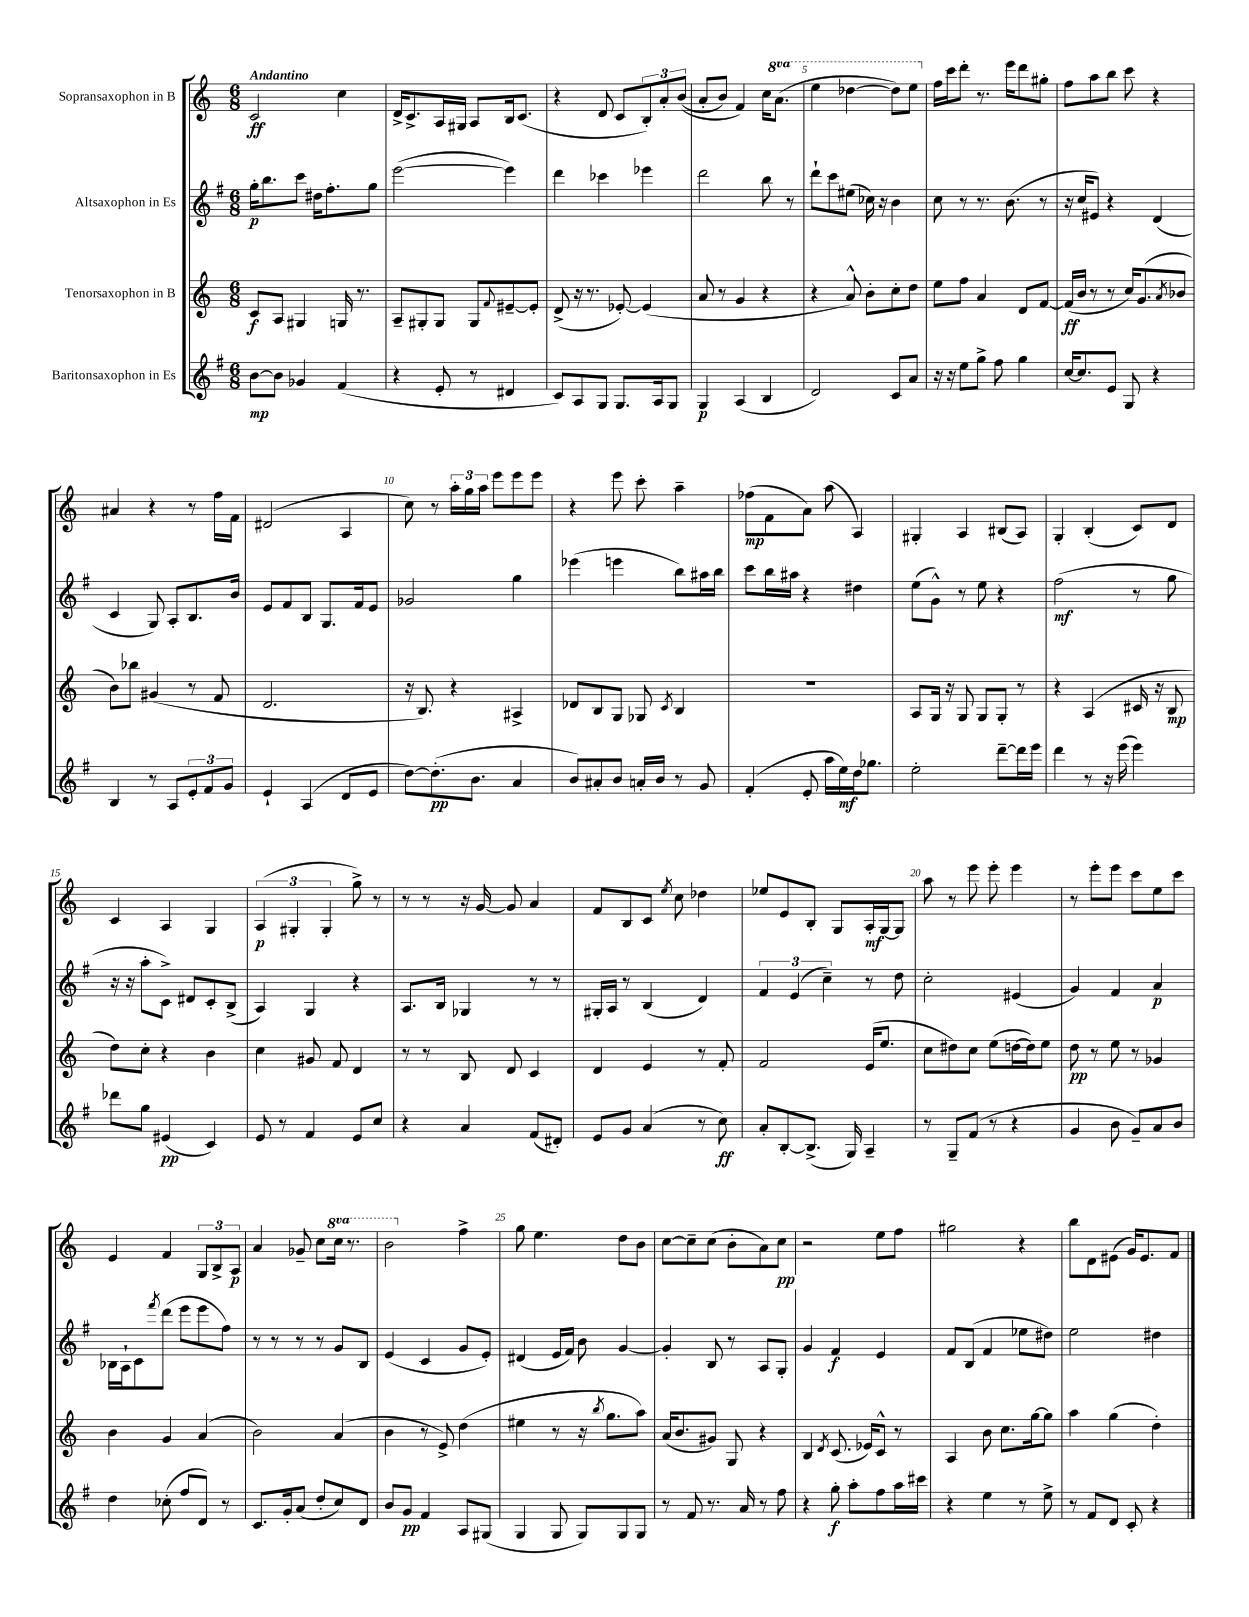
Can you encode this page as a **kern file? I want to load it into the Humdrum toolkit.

**kern	**kern	**kern	**kern
*staff4	*staff3	*staff2	*staff1
*clefG2	*clefG2	*clefG2	*clefG2
*k[f#]	*k[]	*k[f#]	*k[]
*M6/8	*M6/8	*M6/8	*M6/8
[8b\L	8c/L	16gg'\LK	2c/
.	.	8.bb\	.
8b\]J	8A/J	.	.
4g-/	4G#/	8ccc\J	.
.	.	16dd#\LK	.
.	.	8.ff#'\	.
(4f#/	16G/	.	4cc\
.	8.r	.	.
.	.	8gg\J	.
=	=	=	=
4r	8A~/L	([2eee\	16d^/LK
.	.	.	8.c^/
.	8G#'/	.	.
8e'/	8G#/J	.	16A/L
.	.	.	16G#/JJ
8r	8G#/L	.	8A/L
.	8qqf/	.	.
4d#/	[8e#~/	4eee\])	16B/k
.	.	.	(8.c/J
.	8e#'/]J	.	.
=	=	=	=
8c/L)	(8d^/	4ddd\	4r
8A/	16r	.	.
.	8.r	.	.
8G/J	.	4ccc-\	8d/
8.G/L	[8e-'/)	.	8c/L
.	(4e-/]	4eee-\	12B'/)
16A/k	.	.	.
.	.	.	12a'/
8G/J	.	.	.
.	.	.	&((12b/J
=	=	=	=
4G/	8a/	2ddd\	8a'/L
.	8r	.	8b/J)
(4A/	4g/	.	4f/&)
4B/	4r	8bb\	16cc\LK
.	.	.	(8.aa\J
.	.	8r	.
=	=	=	=
2d/)	4r	8ddd`\L	4eee\
.	.	8ccc\	.
.	8a^^/)	(8ee#\J	[4ddd-\
.	8b'\L	16cc-\)	.
.	.	16r	.
8c/L	8cc'\	4b\	8ddd-\]L)
8a/J	8dd\J	.	8eee\J
=	=	=	=
16r	8ee\L	8cc\	16ff\LL
16r	.	.	16ccc\J
8ee\L	8ff\J	8r	8ddd'\J
8gg^\J	4a/	8.r	8.r
8ff#\	.	.	.
.	.	(8.b\	16eee\LK
4gg\	8d/L	.	8ddd\
.	[8f/J	8r	8gg#'\J
=	=	=	=
[16cc/LK	(16f/]LL	16r	8ff\L
8.cc/]	16b/JJ	16cc/LK	.
.	8r	8e#/J)	8aa\
8e/J	8r	4r	8bb\J
8G/	16cc/LK)	.	8ccc\
.	(8.g/	.	.
4r	.	(4d/	4r
.	8qa/	.	.
.	8b-/J	.	.
=	=	=	=
4B/	8b\L)	4c/	4a#/
.	8bb-\J	.	.
8r	(4g#/	8G/)	4r
8A/L	.	8A'/L	.
12e'/	8r	8.B/	8r
12f#/	.	.	.
.	8f/	.	16ff\LL
12g/J	.	.	.
.	.	16b/Jk	16f\JJ
=	=	=	=
4e`/	2.d/	8e/L	(2d#/
.	.	8f#/	.
(4A/	.	8B/J	.
.	.	8.G/L	.
8d/L	.	.	4A/
.	.	16f#/k	.
8e/J	.	8e/J	.
=	=	=	=
[8dd\L)	16r	2g-/	8cc\)
.	8.B/)	.	.
(8.dd'\]	.	.	8r
.	4r	.	24aa'\LL
.	.	.	24gg\
8.b\J	.	.	.
.	.	.	24aa\JJ
.	.	.	8eee\L
4a/	4A#^/	4gg\	8eee\
.	.	.	8eee\J
=	=	=	=
8b/L)	8d-/L	(4eee-\	4r
8a#'/	8B/	.	.
8b/J	8G/J	4eee\	8eee\
16a'/LL	8G-/	.	8ccc'\
16b/JJ	.	.	.
.	8qc/	.	.
8r	4B/	8bb\L)	4aa~\
8g/	.	16aa#\L	.
.	.	16bb\JJ	.
=	=	=	=
(4f#'/	2.r	8ccc\L	(8ff-\L
.	.	16bb\L	8f\
.	.	16aa#\JJ	.
8e'/	.	4r	8a\J)
16aa\LL	.	.	(8aa\
16ee\)	.	.	.
16dd\J	.	4dd#\	4A/)
8.gg-\J	.	.	.
=	=	=	=
2ee'\	8A/L	(8ee\L	4G#'/
.	16G/Jk	8g^^\J)	.
.	16r	.	.
.	8G/	8r	4A/
.	8G/L	8ee\	.
[8ddd~\L	8G'/J	4r	(8B#/L
16ddd\]L	8r	.	8A/J)
16eee\JJ	.	.	.
=	=	=	=
4ddd\	4r	(2ff#\	4G'/
8r	(4A/	.	(4B'/
16r	.	.	.
(16eee\	.	.	.
4eee\)	16c#/	8r	8c/L)
.	16r	.	.
.	8B/	8gg\	8d/J
=	=	=	=
8ddd-\L	8dd\L)	16r	4c/
.	.	16r	.
8gg\J	8cc'\J	8aa'\L	.
(4e#/	4r	8c^\J)	4A/
.	.	8d#/L	.
4c/)	4b\	8c'/	4G/
.	.	(8B^/J	.
=	=	=	=
8e/	4cc\	4A/)	(6A/
8r	.	.	.
.	.	.	6G#'/
4f#/	8g#/	4G/	.
.	.	.	6G#'/
.	8f/	.	.
8e/L	4d/	4r	8gg^\)
8cc/J	.	.	8r
=	=	=	=
4r	8r	8.A/L	8r
.	8r	.	8r
.	.	16B/Jk	.
4a/	8B/	4G-/	16r
.	.	.	[16g/
.	8d/	.	8g/]
(8f#/L	4c/	8r	4a/
8d#'/J)	.	8r	.
=	=	=	=
8e/L	4d/	16G#'/LL	8f/L
.	.	16A/JJ	.
8g/J	.	8r	8B/
(4a/	4e/	(4B/	8c/J
.	.	.	8qee/
.	.	.	8cc\
8r	8r	4d/)	4dd-\
8cc\)	8f'/	.	.
=	=	=	=
8a'/L	2f/	6f#/	8ee-/L
[8B'/	.	.	8e/
.	.	(6e/	.
(8.B^/]J	.	.	8B'/J
.	.	6cc~\)	.
.	.	.	8G/L
16G/)	.	.	.
4A~/	(16e/LK	8r	16A'/L
.	8.ee/J	.	[16G/J
.	.	8dd\	8G/]J
=	=	=	=
8r	8cc\L	2cc'\	8aa\
8G~/L	8dd#\)	.	8r
(8f#/J	8cc\J	.	8eee\
8r	(8ee\L	.	8eee'\
4r	[16dd\L	(4e#/	4eee\
.	16dd\]J)	.	.
.	8ee\J	.	.
=	=	=	=
4g/	8dd\	4g/)	8r
.	8r	.	8eee'\L
8b\	8ee\	4f#/	8eee\J
8g~/L)	8r	.	8ccc\L
8a/	4g-/	4a/	8ee\
8b/J	.	.	8ccc\J
=	=	=	=
4dd\	4b\	16B-\LL	4e/
.	.	16A`\J	.
.	.	8c\	.
.	.	8qfff#/	.
(8cc-'\	4g/	(8ddd\J	4f/
8ff#/L	.	8eee\L	.
8d/J)	(4a/	8eee\	12G/L
.	.	.	12B^/
8r	.	8ff#\J)	.
.	.	.	12A/J
=	=	=	=
8.c/L	2b\)	8r	4a/
.	.	8r	.
16g'/k	.	.	.
(8a/J	.	8r	8g-~/
8dd'/L	.	8r	8cc\L
8cc/)	(4a/	8g/L	16ccc\Jk
.	.	.	8.r
8d/J	.	8B/J	.
=	=	=	=
8b/L	4b\	(4e/	2bb\
8g/J	.	.	.
4f#/	8r	4c/	.
.	8e^/)	.	.
8A/L	(4dd\	8g/L	4ff^\
(8G#/J	.	8e'/J)	.
=	=	=	=
4G/	4ee#\	(4d#/	8gg\
.	.	.	4.ee\
8G/	8r	16e/LL	.
.	.	16f#/JJ)	.
8G/L)	16r	8b\	.
.	8qbb/	.	.
.	8.gg\L	.	.
8G/	.	[4g/	8dd\L
8G/J	8aa\J)	.	8b\J
=	=	=	=
8r	(16a/LK	4g'/]	[8cc\L
.	8.b/	.	.
8f#/	.	.	8cc~\]
8.r	8g#/J)	8B/	(8cc\J
.	8G/	8r	8b'\L
16a/	.	.	.
8r	4r	8A/L	8a\)
8ff#\	.	8G'/J	8cc\J
=	=	=	=
4r	4B/	4g/	2r
.	8qd/	.	.
8gg'\	(8.c/	4f#/	.
8aa'\L	.	.	.
.	16e-/LK)	.	.
8ff#\	8c^^/J	4e/	8ee\L
16aa\L	8r	.	8ff\J
16ccc#\JJ	.	.	.
=	=	=	=
4r	4A/	8f#/L	2gg#\
.	.	(8B/J	.
4ee\	8b\	4f#/	.
.	8.cc\L	.	.
8r	.	8ee-\L	4r
.	[16gg\k	.	.
8ee^\	8gg\]J	8dd#\J)	.
=	=	=	=
8r	4aa\	2ee\	8bb\L
8f#/L	.	.	8d\
8d/J	(4gg\	.	(8e#\J
8c'/	.	.	16g/LK)
.	.	.	8.e#/
4r	4dd'\)	4dd#\	.
.	.	.	8f/J
==	==	==	==
*-	*-	*-	*-
